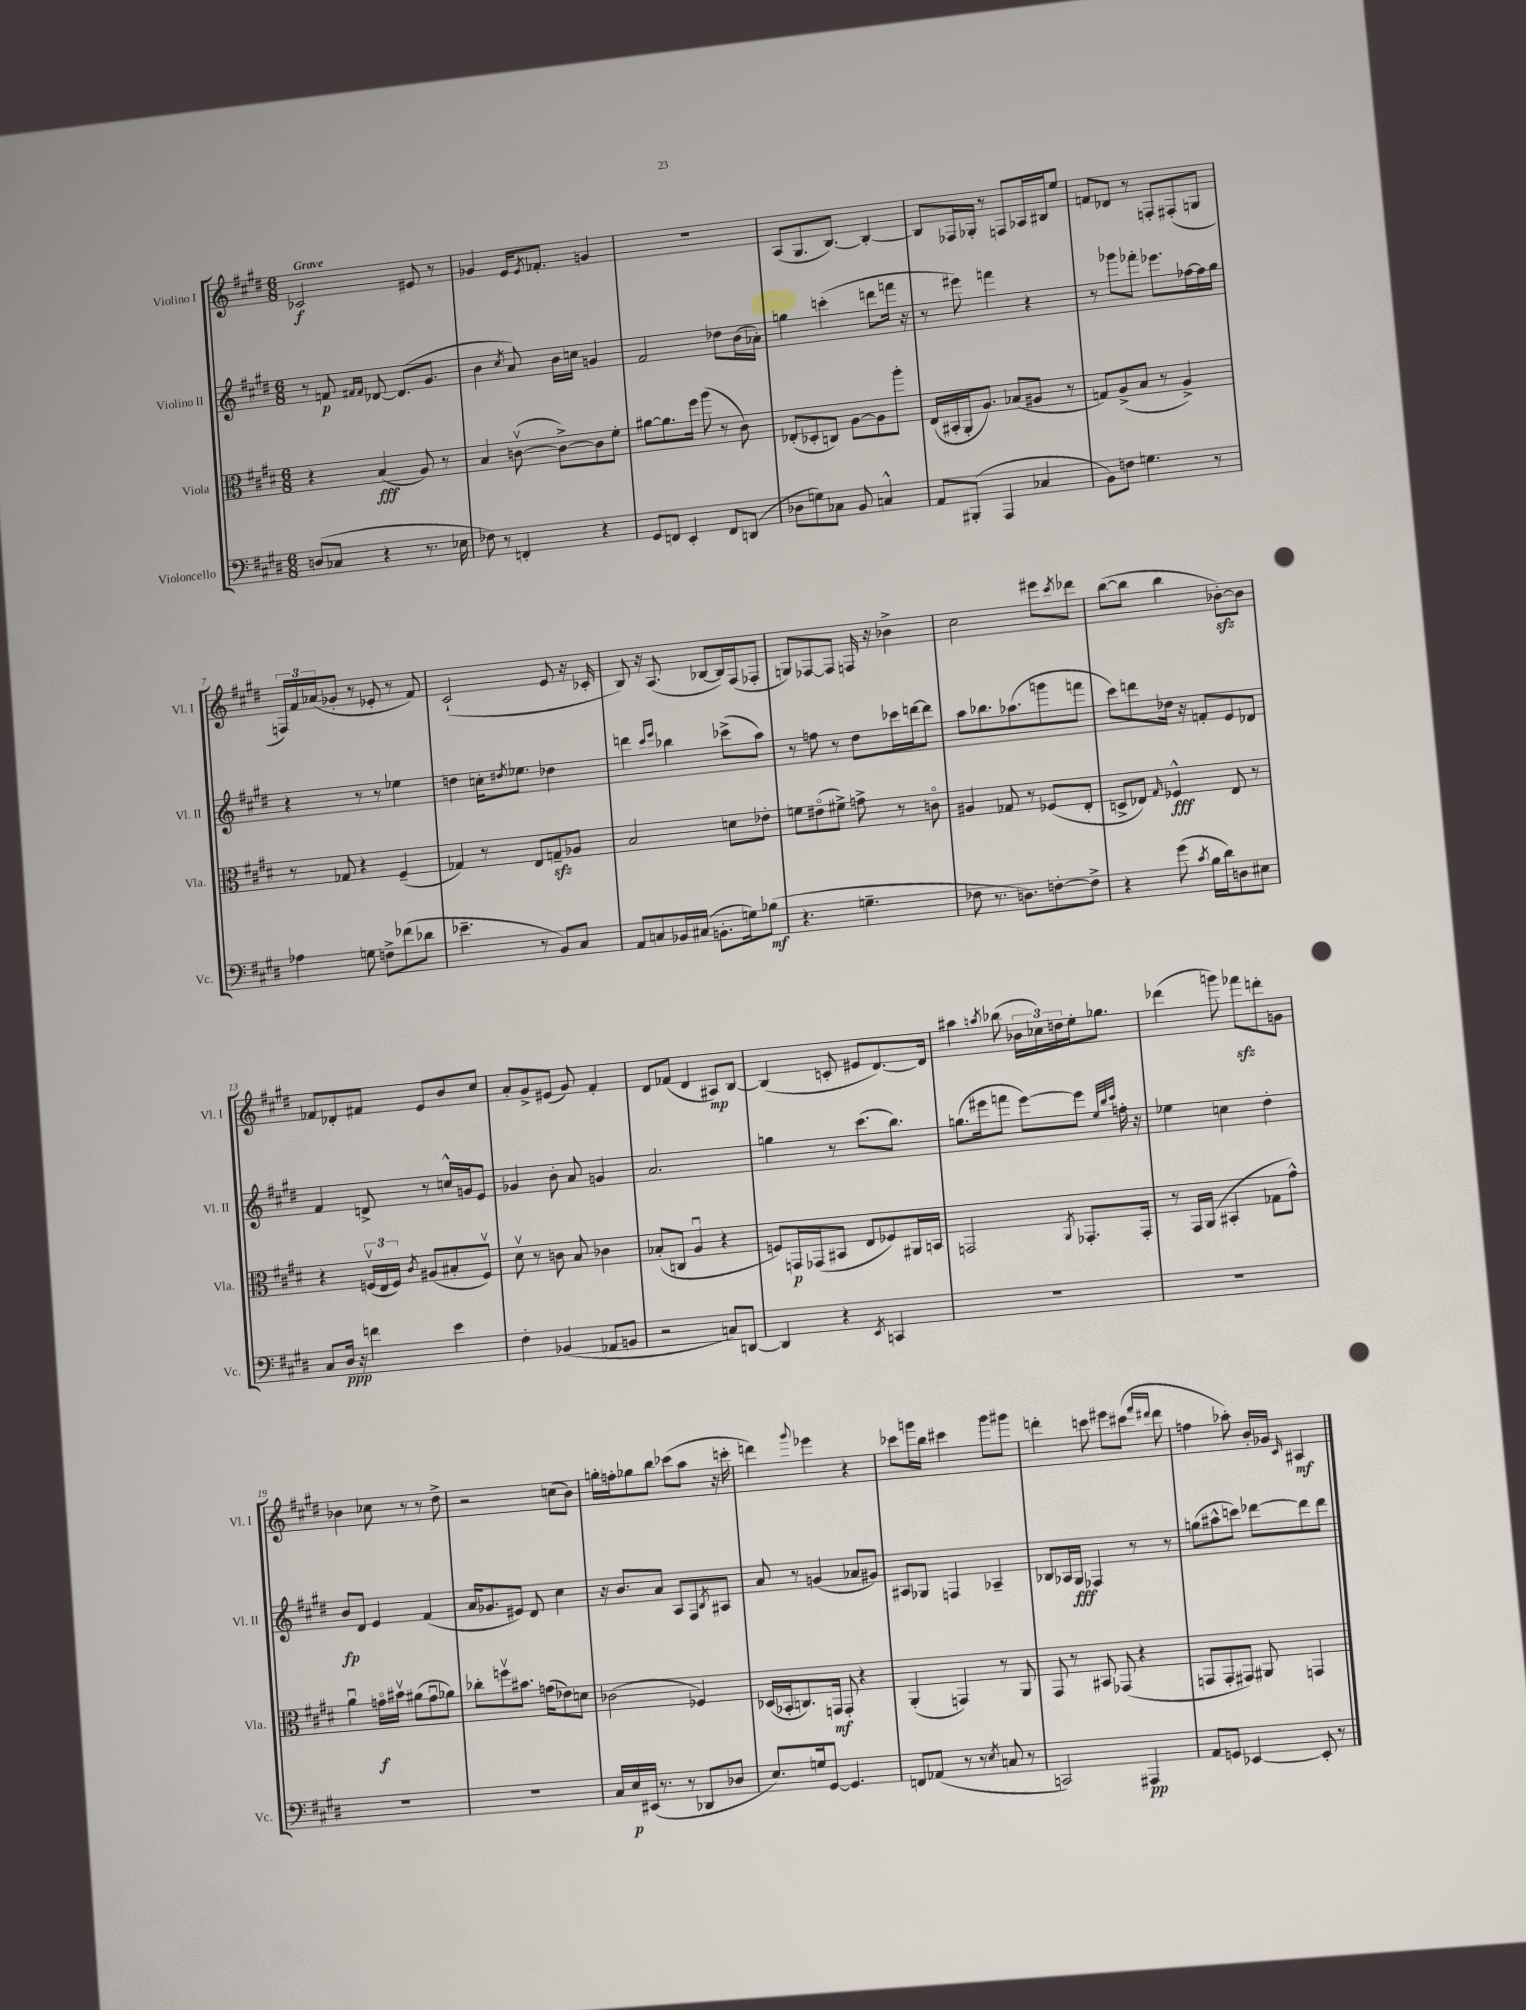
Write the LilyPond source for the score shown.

<<
\new StaffGroup <<
\new Staff = "s0" \with { instrumentName = "Violino I" shortInstrumentName = "Vl. I" } {
    \clef treble \key e \major \numericTimeSignature \time 6/8 \tempo "Grave"
    ces'2\f eis'8 r8 |
    ges'4 e'16 \acciaccatura { e'8 } fes'8.-. g'4 |
    r2. |
    a8( gis8. b8.~) b4~-. |
    b8 fes16 ges16-. r8 f8 aes16 bis16 e''8 |
    f'8 des'8 r8 f8-. fis8-.( g8 |
    \tuplet 3/2 { f16) fis'16 aes'16( } ges'8-. r8 ees'8-. r8 fis'8) |
    cis'2-!( e'8 r16 ces'16-. |
    b8) r16 a8.( bes8~ bes16) fis16( fes8-. |
    g8) fes8~ fes8 f16 r16 bes'4-> |
    cis''2 eis'''8 \acciaccatura { cis'''8 } des'''8 |
    b''8~( b''8 b''4 bes'8~-.\sfz) bes'8 |
    fes'8 des'8-. fis'8 e'8 b'8 cis''8 |
    a'8-. gis'8-> eis'8( gis'8) fis'4-. |
    dis'8 fes'8( dis'4 ais8\mp) b8~ |
    b4( c'8-. eis'8 dis'8.~) dis'16 |
    ais''4 \acciaccatura { a''8 } bes''8( \tuplet 3/2 { bes'16 ces''16) d''16 } e''16-. ges''8. |
    des'''4( g'''8) fes'''8\sfz d'''8-. g'8 |
    bes'4 ces''8 r8 r8 dis''8-> |
    r2 c''8( b'8) |
    g''16-. f''16-. ges''8 b''8 ces'''8( a''8 r16 c'''16-. |
    d'''4) \appoggiatura { gis'''8 } ees'''4 r4 |
    ces'''8 g'''16 b''16 cis'''4 g'''8 gis'''8 |
    d'''4-. c'''8 eis'''8 cis'''8( \grace { fis'''16 dis'''16 } dis'''8 |
    f''4 aes''8-.) b'16-. ges'16 \grace { cis'16 } ais4\mf \bar "|." |
}
\new Staff = "s1" \with { instrumentName = "Violino II" shortInstrumentName = "Vl. II" } {
    \clef treble \key e \major \numericTimeSignature \time 6/8
    r8 f'8\p \grace { fis'16 fis'16 } des'8~ des'8.( gis'8. |
    b'4 \acciaccatura { cis''8 } a'8) b'16 c''16 g'4 |
    fis'2 des''8 b'16( aes'16-.) |
    g''4 c'''4-.( d'''8 f'''16 r16 |
    r8 eis'''8) f'''4 r4 |
    r8 ges'''8 fes'''8-. ees'''8. fes''16~ fes''16 gis''16 |
    r4 r8 r8 ees''4 |
    d''4 c''16-. \acciaccatura { dis''8 } ees''8. des''4 |
    d'''4 \grace { cis'''16 e'''16 } bes''4 ces'''8->( a''8) |
    r8 f''8 r8 dis''8 ces'''16 d'''16~ d'''8 |
    a''8 bes''8. aes''8.( g'''8 f'''8 |
    cis'''8) d'''8 des''16 r16 f'8-. e'8 des'8 |
    fis'4 d'8-> r8 c''16-^ g'16 e'8 |
    ges'4 b'8-. a'8 g'4 |
    a'2. |
    g''4 r8 cis'''8.( b''8.) |
    g''8.( eis'''16 f'''8 eis'''8~) eis'''8 \grace { e''32 b''32 cis'''32 } f''16-. r16 |
    ees''4 c''4 dis''4-. |
    b'8\fp dis'8 e'4 fis'4( |
    a'16 ges'8. eis'8) dis'8 cis''4 |
    r16 b'8. a'8 a8 fis8 \acciaccatura { b8 } ais8 |
    a'8 r8 g'4( aes'8 gis'8) |
    ais8 ges8 f4 aes4-- |
    bes8 aes16 gis16\fff fes4 r8 r8 |
    g''8( ais''8-^ c'''8) des'''8~ des'''8 des'''8 \bar "|." |
}
\new Staff = "s2" \with { instrumentName = "Viola" shortInstrumentName = "Vla." } {
    \clef alto \key e \major \numericTimeSignature \time 6/8
    r4 b4\fff( a8) r8 |
    b4 c'8~\upbow( c'8~->) c'8 fis'8-. |
    ais'8~ ais'8. fis''16 a''8( r8 cis'8) |
    ees8-.( des8-. c8) a8~ a8 a''8-. |
    e16( bis,16-. a,16-. a8.) bes8( ais8 r8 |
    g8) a8->( b8 r8 a4->) |
    r8 ges8 r4 fis4--( |
    ges4) r8 e8 g8--\sfz aes8 |
    b2 d'8 ees'8-. |
    f'8 eis'8\flageolet( fis'8->) g'8-> r8 c'8\flageolet |
    ais4 ges8 r8 fes8( e8-. |
    d8-> ees8) \grace { gis16 } fes4-^\fff ees8 r8 |
    r4 \tuplet 3/2 { f16\upbow( e16 f16) } \acciaccatura { cis'8 } ais8( bis8-. f8\upbow) |
    dis'8\upbow r8 c'8 b8 ces'4 |
    bes8-.( c8 a4\downbow r4 |
    f8) g,16\p ges,16( bis,8 e8 fes8) ais,16 b,16 |
    g,2 \acciaccatura { a,8 } ges,8.-. ges,16-. |
    r8 gis,16 a,16( bis,4-. ges8 gis'8-^) |
    a'4\downbow g'16\flageolet\f bis'16\upbow ais'8( g'8\downbow aes'8) |
    ces''8-. f''8\upbow bis'8. g'16( ees'8) d'8 |
    ces'2( fes4) |
    des16( bes,16-. c8.) g,16\mf g,8-. r4 |
    a,4-.( g,4) r8 a,8 |
    gis,8 r8 bis,8 ges,8( r4 |
    g,8 g,8-. gis,8) ais,8 g,4 \bar "|." |
}
\new Staff = "s3" \with { instrumentName = "Violoncello" shortInstrumentName = "Vc." } {
    \clef bass \key e \major \numericTimeSignature \time 6/8
    d8( ces8 r4 r8. ees16 |
    fes8) r8 f,4-. r4 |
    gis,8 f,8 e,4-. f,8 d,8( |
    des8 g8) ces8 b,8 c4-^ |
    a,8 bis,,8-.( a,,4 ces4 |
    b,8) f8 g4. r8 |
    aes4 g8 f8-> fes'8( des'8 |
    ees'4.-- r8 b,8) cis8 |
    a,8 c8 bes,16 cis16( b,8.-. g16) bes8\mf( |
    r4. g4.-- |
    fes8 r8. d8.) f8~-. f8-> |
    r4 gis'8( \acciaccatura { cis'8 } b16 dis'16) d8 eis8 |
    cis8 dis16\ppp r16 f'4 e'4 |
    fis4-. bes,4( aes,8 b,8 |
    r2 c8) d,8~ |
    d,4 r4 \acciaccatura { e,8 } c,4 |
    R2. |
    R2. |
    R2. |
    R2. |
    cis16 e16\p eis,16( r8. r8 des,8 des8 |
    e8.) g16 gis,8~ gis,4. |
    f,8 aes,8( r8 r8 \acciaccatura { e8 } c8 r8 |
    c,2) ais,,4\pp |
    a,8 g,8 ees,4~ ees,8-. r8 \bar "|." |
}
>>
>>
